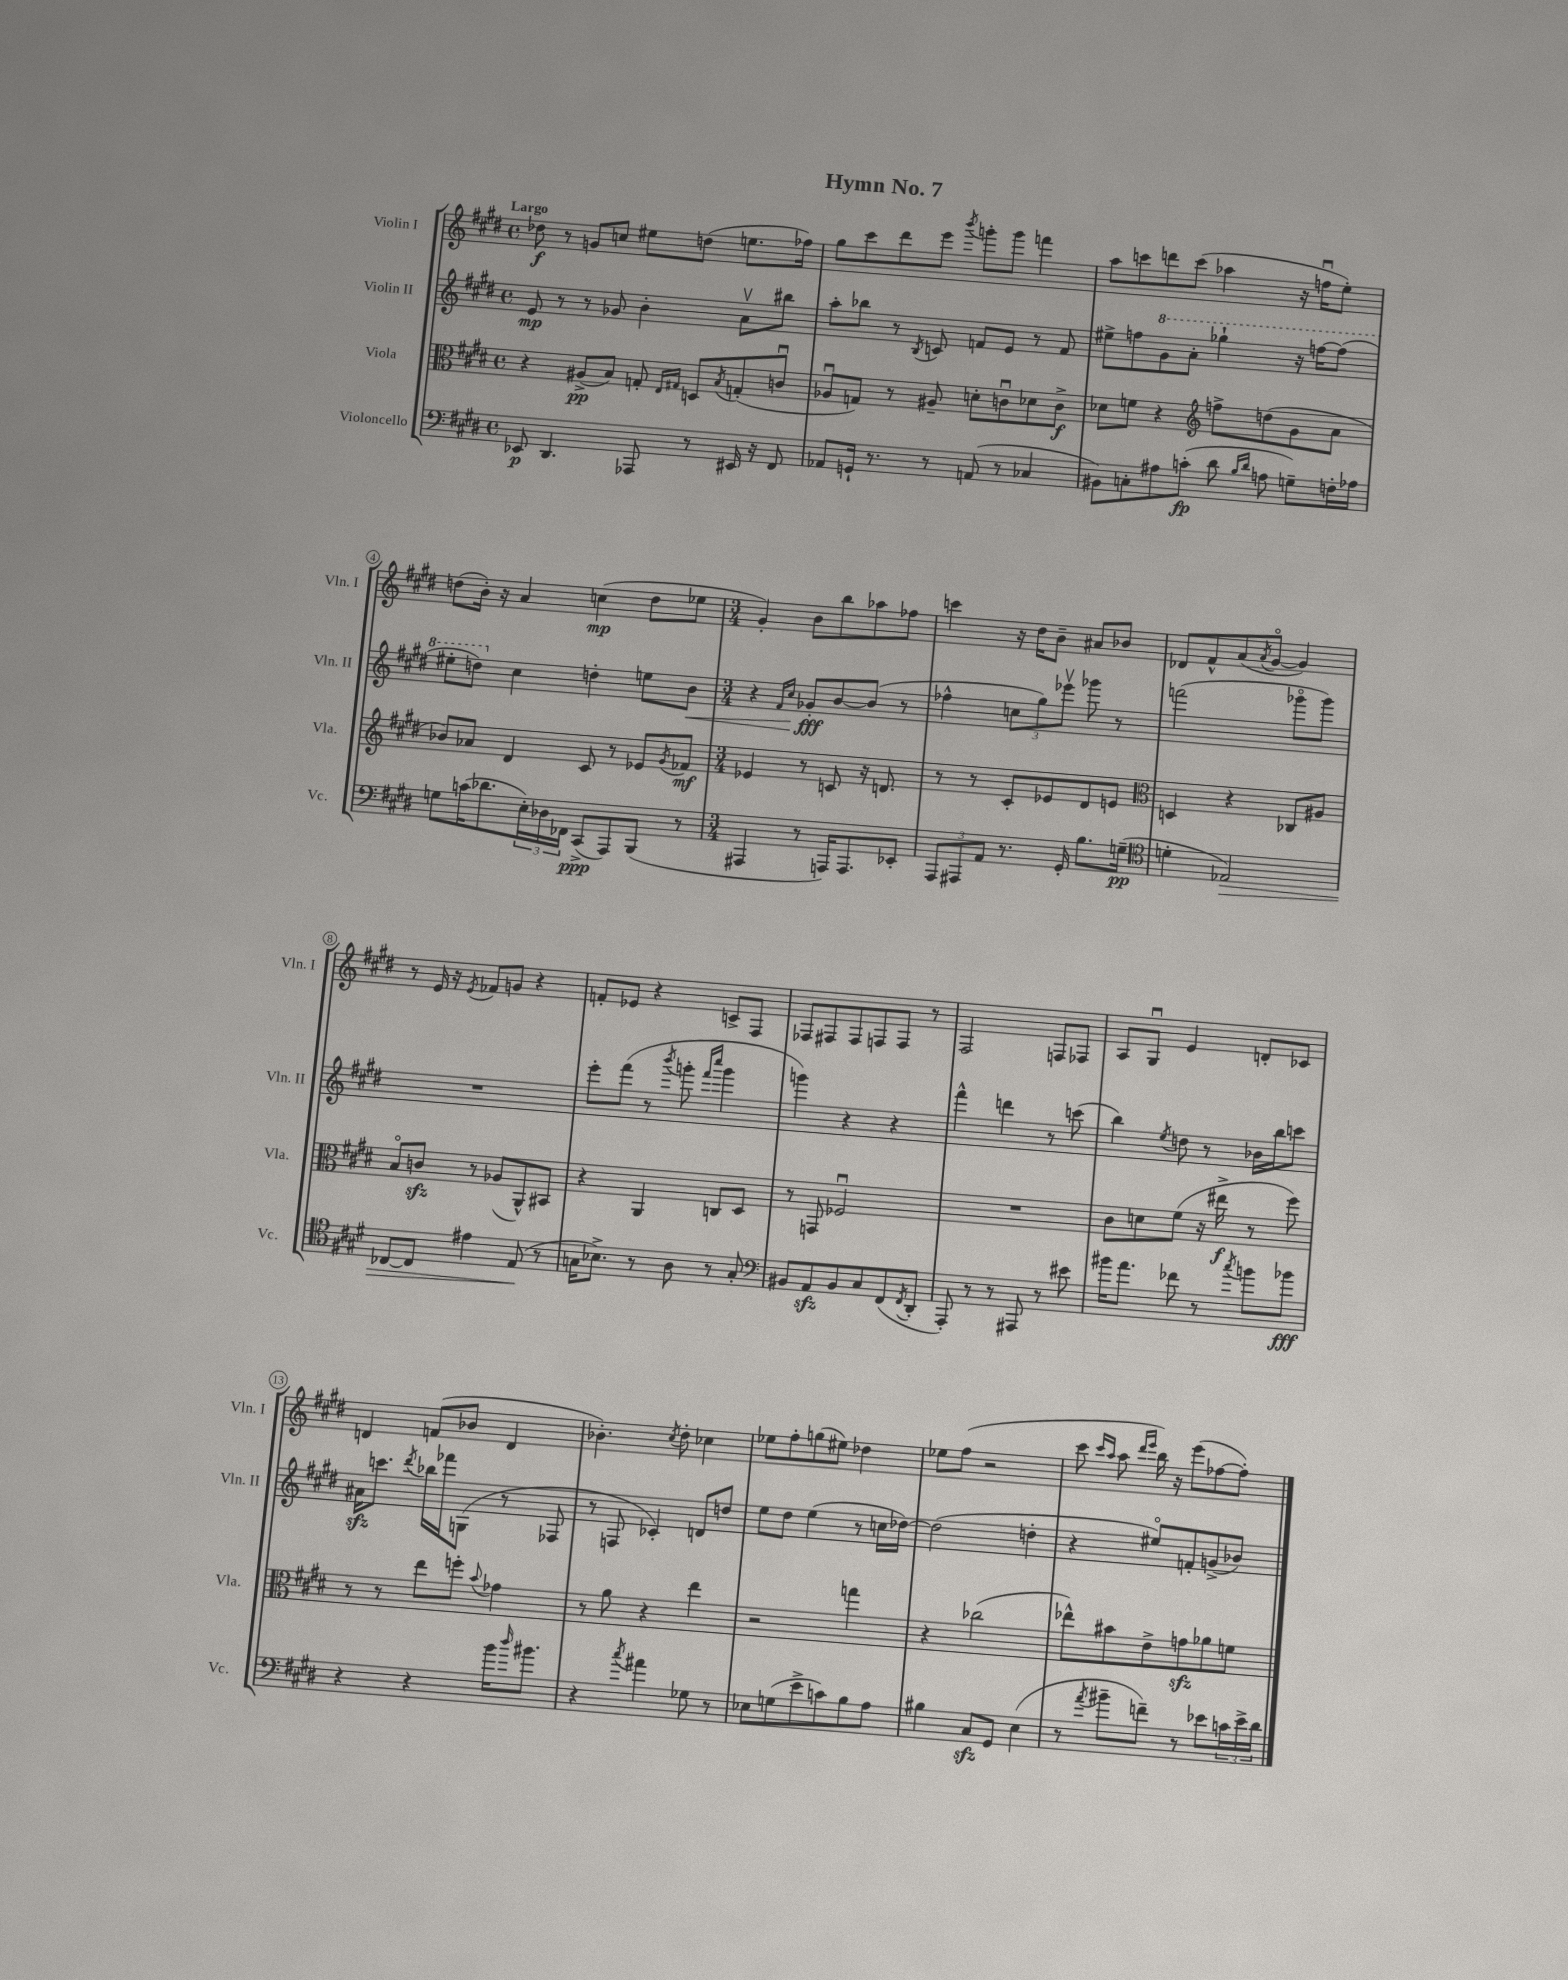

**kern	**dynam	**kern	**dynam	**kern	**dynam	**kern	**dynam
*part4	*part4	*part3	*part3	*part2	*part2	*part1	*part1
*staff4	*staff4	*staff3	*staff3	*staff2	*staff2	*staff1	*staff1
*I"Violoncello	*	*I"Viola	*	*I"Violin II	*	*I"Violin I	*
*I'Vc.	*	*I'Vla.	*	*I'Vln. II	*	*I'Vln. I	*
*clefF4	*	*clefC3	*	*clefG2	*	*clefG2	*
*k[f#c#g#d#]	*	*k[f#c#g#d#]	*	*k[f#c#g#d#]	*	*k[f#c#g#d#]	*
*M4/4	*	*M4/4	*	*M4/4	*	*M4/4	*
*met(c)	*	*met(c)	*	*met(c)	*	*met(c)	*
=1	=1	=1	=1	=1	=1	=1	=1
!	!	!	!	!	!	!LO:TX:a:B:t=Largo	!
8EE-X/	p	4r	.	8e/	mp	8dd-X\	f
4.DD#/	.	.	.	8r	.	8r	.
.	.	(8A#X^/L	pp	8r	.	8gn/L	.
.	.	8B/J)	.	8g-X/	.	8ccn/J	.
8AAA-X/	.	8Gn'/	.	4b'\	.	8ee#X\L	.
.	.	16qqE/LL	.	.	.	.	.
.	.	16qqG#X/JJ	.	.	.	.	.
8r	.	8Dn/L	.	.	.	(8ddn\J	.
.	.	8qB/	.	.	.	.	.
16EE#X/	.	(8Gn'/	.	8av\L	.	8.een\L	.
16r	.	.	.	.	.	.	.
8FF#/	.	8cnu/J	.	8bb#X\J	.	.	.
.	.	.	.	.	.	16ff-X\Jk)	.
=2	=2	=2	=2	=2	=2	=2	=2
8AA-X/L	.	8A-Xu/L	.	8aa'\L	.	8gg#\L	.
16GGn`/Jk	.	8Gn/J)	.	8bb-X\J	.	8ccc#\	.
8.r	.	.	.	.	.	.	.
.	.	8r	.	8r	.	8ddd#\	.
.	.	.	.	8qB/	.	.	.
8r	.	8A#X~/	.	8cn/	.	8eee\J	.
.	.	.	.	.	.	8qbbb/	.
(8AAn/	.	8dn'\L	.	8fn/L	.	8gggn'\L	.
8r	.	8cnu\	.	8e/J	.	8ggg\J	.
4C-X/	.	8d-X\	.	8r	.	4fffn\	.
.	.	8c^\J	f	8f/	.	.	.
=3	=3	=3	=3	=3	=3	=3	=3
8BB#X\L)	.	8d-X\L	.	8ee#X^\L	.	8aa\L	.
8Cn'\	.	8fn\J	.	8ffn\	.	8cccn\	.
*	*	*	*	*8va	*	*	*
8A#X\	.	4r	.	8gg#\	.	8dddn\	.
(8cn'\J	fp	.	.	8aa'\J	.	(8ccc\J	.
*	*	*clefG2	*	*	*	*	*
8d#\	.	8ffn^\L	.	4ggg-X`\	.	4aa-X\	.
16qqB/LL	.	.	.	.	.	.	.
16qqd#/JJ	.	.	.	.	.	.	.
8An\	.	(8ddn\	.	.	.	.	.
8Gn~\L)	.	8g#\	.	16r	.	16r	.
.	.	.	.	[16fffn\KL	.	16ffnu\KL	.
16Fn'\L	.	8a\J	.	(8fff\J]	.	8ee'\J)	.
16A-X\JJ	.	.	.	.	.	.	.
!!LO:LB:g=z
=4	=4	=4	=4	=4	=4	=4	=4
8Gn\L	.	8b-X/L)	.	8eee#X'\L	.	(8ddn\L	.
(16cn\K	.	8a-X/J	.	8dddn\J)	.	16b'\Jk)	.
8.d-X\	.	.	.	.	.	16r	.
*	*	*	*	*X8va	*	*	*
.	.	4d#/	.	4cc#\	.	4a/	.
24E'\L)	.	.	.	.	.	.	.
24D-X\	.	.	.	.	.	.	.
24FF-X\JJ	.	.	.	.	.	.	.
(8CC#^/L	ppp	8c#/	.	4ddn'\	.	(4ccn\	mp
8AAA/)	.	8r	.	.	.	.	.
(8BBB/J	.	8e-X/L	.	8een\L	.	8dd\L	.
.	.	8qg#/	.	.	.	.	.
!	!	!	!	!	!LO:HP:b	!	!
8r	.	8f-X/J	mf	8b\J	<	8ee-X\J	.
=5	=5	=5	=5	=5	=5	=5	=5
*M3/4	*	*M3/4	*	*M3/4	*	*M3/4	*
4AAA#X/	.	4e-X/	.	4r	.	4g#'/)	.
.	.	.	.	16qqf#/LL	.	.	.
.	.	.	.	16qqcc#/JJ	.	.	.
8r	.	8r	.	8g-X'/L	fff	8b\L	.
16AAAn/KL)	.	8cn/	.	[8b/	[	8bb\	.
8.AAA/	.	.	.	.	.	.	.
.	.	16r	.	(8b/J]	.	8aa-X\	.
.	.	8.dn/	.	.	.	.	.
8EE-X'/J	.	.	.	8r	.	8ff-X\J	.
=6	=6	=6	=6	=6	=6	=6	=6
12AAA/L	.	8r	.	4ff-X^^\	.	4cccn\	.
12AAA#X/	.	.	.	.	.	.	.
.	.	8r	.	.	.	.	.
12AA/J	.	.	.	.	.	.	.
8.r	.	8c#'/L	.	12ccn\L	.	16r	.
.	.	.	.	.	.	16dd#\KL	.
.	.	.	.	12gg#\)	.	.	.
.	.	8e-X/	.	.	.	8b~\J	.
.	.	.	.	12eee-Xv\J	.	.	.
16GG#'/	.	.	.	.	.	.	.
8.B\L	.	8d#/	.	8ggg-X\	.	8a#X/L	.
.	.	8en/J	.	8r	.	8b-X/J	.
(16Gn~\Jk	pp	.	.	.	.	.	.
=7	=7	=7	=7	=7	=7	=7	=7
*clefC4	*	*clefC3	*	*	*	*	*
4dn'\	.	4Dn/	.	(2fffn\	.	8d-X/L	.
.	.	.	.	.	.	8f#^^/	.
!	!LO:HP:b	!	!	!	!	!	!
2E-X/)	>	4r	.	.	.	(8a/	.
.	.	.	.	.	.	8qa/	.
.	.	.	.	.	.	[8g#/J	.
.	.	8C-X/L	.	8ggg-X\L	.	4g#/])	.
.	.	8A#X/J	.	8ggg-\J)	.	.	.
!!LO:LB:g=z
=8	=8	=8	=8	=8	=8	=8	=8
[8C-X/L	.	8B/L	.	2.r	.	8r	.
8C-/J]	.	8cnzz/J	.	.	.	16e/	.
.	.	.	.	.	.	16r	.
.	.	.	.	.	.	8qe/	.
4e#X\	.	8r	.	.	.	8f-X/L	.
.	.	(8A-X/L	.	.	.	8gn/J	.
(8E/	.	8AA^^/)	.	.	.	4r	.
8r	]	8BB#X/J	.	.	.	.	.
=9	=9	=9	=9	=9	=9	=9	=9
16Gn\KL	.	4r	.	8eee'\L	.	8fn'/L	.
8.B-X^\J)	.	.	.	.	.	.	.
.	.	.	.	(8fff#\J	.	8e-X/J	.
8r	.	4AA/	.	8r	.	4r	.
.	.	.	.	8qbbb/	.	.	.
8A\	.	.	.	8gggn'\	.	.	.
.	.	.	.	16qqfff#/LL	.	.	.
.	.	.	.	16qqcccc#/JJ	.	.	.
8r	.	8Cn/L	.	4ggg\	.	8cn^/L	.
8G'/	.	8D#/J	.	.	.	8F#/J	.
=10	=10	=10	=10	=10	=10	=10	=10
*clefF4	*	*	*	*	*	*	*
8BB#X/L	.	8r	.	4gggn\)	.	8F-X/L	.
8AAzz/	.	8GGn/	.	.	.	8F#X/	.
8BB#/	.	2F-Xu/	.	4r	.	8F#/	.
8C#/	.	.	.	.	.	8Fn/	.
(8FF#/	.	.	.	4r	.	8F/J	.
8qFF#/	.	.	.	.	.	.	.
8DD#'/J	.	.	.	.	.	8r	.
=11	=11	=11	=11	=11	=11	=11	=11
8AAA'/)	.	2.r	.	4fff#^^\	.	2F#/	.
8r	.	.	.	.	.	.	.
8r	.	.	.	4dddn\	.	.	.
8AAA#X/	.	.	.	.	.	.	.
8r	.	.	.	8r	.	8Fn/L	.
8e#X\	.	.	.	(8cccn\	.	8F-X/J	.
=12	=12	=12	=12	=12	=12	=12	=12
16b#X\KL	.	8c#\L	.	4bb\)	.	8A/L	.
8.a\J	.	.	.	.	.	.	.
.	.	8dn\	.	.	.	8G#u/J	.
.	.	.	.	8qee/	.	.	.
8f-X\	.	(8f#\J	.	8ddn\	.	4e/	.
8r	.	16r	.	8r	.	.	.
.	.	16ee#X^\	f	.	.	.	.
8qcc#/	.	.	.	.	.	.	.
8bn\L	.	8r	.	16b-X\LL	.	8dn'/L	.
.	.	.	.	16bb\J	.	.	.
8b-X\J	fff	8ff#\)	.	8cccn\J	.	8c-X/J	.
!!LO:LB:g=z
=13	=13	=13	=13	=13	=13	=13	=13
4r	.	8r	.	16a#Xzz\KL	.	4dn/	.
.	.	.	.	8.cccn\J	.	.	.
.	.	8r	.	.	.	.	.
.	.	.	.	8qddd#/	.	.	.
4r	.	8ee\L	.	16bb-X\LL	.	(8fn/L	.
.	.	.	.	16fff-X\J	.	.	.
.	.	8ffn'\J	.	(8Gn\J	.	8b-X/J	.
.	.	8qqb/	.	.	.	.	.
16b\KL	.	4g-X\	.	8r	.	4d/	.
16qqdd#/	.	.	.	.	.	.	.
8.b#X\J	.	.	.	.	.	.	.
.	.	.	.	8F-X/	.	.	.
=14	=14	=14	=14	=14	=14	=14	=14
4r	.	8r	.	8r	.	4.b-X'\)	.
.	.	8a\	.	8Fn/	.	.	.
8qcc#/	.	.	.	.	.	.	.
4a#X\	.	4r	.	4c-X'/)	.	.	.
.	.	.	.	.	.	8qcc#/	.
.	.	.	.	.	.	8dd#'\	.
8G-X\	.	4ee\	.	8dn/L	.	4cc-X\	.
8r	.	.	.	8ddn/J	.	.	.
=15	=15	=15	=15	=15	=15	=15	=15
8E-X\L	.	2r	.	8ee\L	.	8ee-X\L	.
(8Gn\	.	.	.	8dd#\J	.	8ff#'\	.
8e^\	.	.	.	(4ee\	.	(8ggn\	.
8cn\)	.	.	.	.	.	8ee#X\J)	.
8B\	.	4ggn\	.	8r	.	4dd-X\	.
8A\J	.	.	.	16ccn\LL	.	.	.
.	.	.	.	[16dd-X\JJ)	.	.	.
=16	=16	=16	=16	=16	=16	=16	=16
4B#X\	.	4r	.	(2dd-\]	.	8ee-X\L	.
.	.	.	.	.	.	(8ff#\J	.
8C#zz/L	.	(2cc-X\	.	.	.	2r	.
8GG#/J	.	.	.	.	.	.	.
(4E\	.	.	.	4ddn'\	.	.	.
=17	=17	=17	=17	=17	=17	=17	=17
8r	.	8ee-X^^\L)	.	4r	.	8ccc#\	.
.	.	.	.	.	.	16qqccc#/LL	.
8qa/	.	.	.	.	.	16qqaa/JJ	.
8b#X~\L	.	8b#X\	.	.	.	8aa\	.
.	.	.	.	.	.	16qqddd#/LL	.
.	.	.	.	.	.	16qqeee/JJ	.
8fn~\J)	.	8e^\	.	8ee#X/L)	.	16bb\)	.
.	.	.	.	.	.	16r	.
8r	.	8gnzz\	.	8fn'/	.	(8eee\L	.
8e-X\L	.	8a-X\	.	(8gn^/	.	[8ff-X\	.
24cn\L	.	8fn\J	.	8b-X/J)	.	8ff-'\J])	.
24e-^\	.	.	.	.	.	.	.
24d#\JJ	.	.	.	.	.	.	.
==	==	==	==	==	==	==	==
*-	*-	*-	*-	*-	*-	*-	*-
